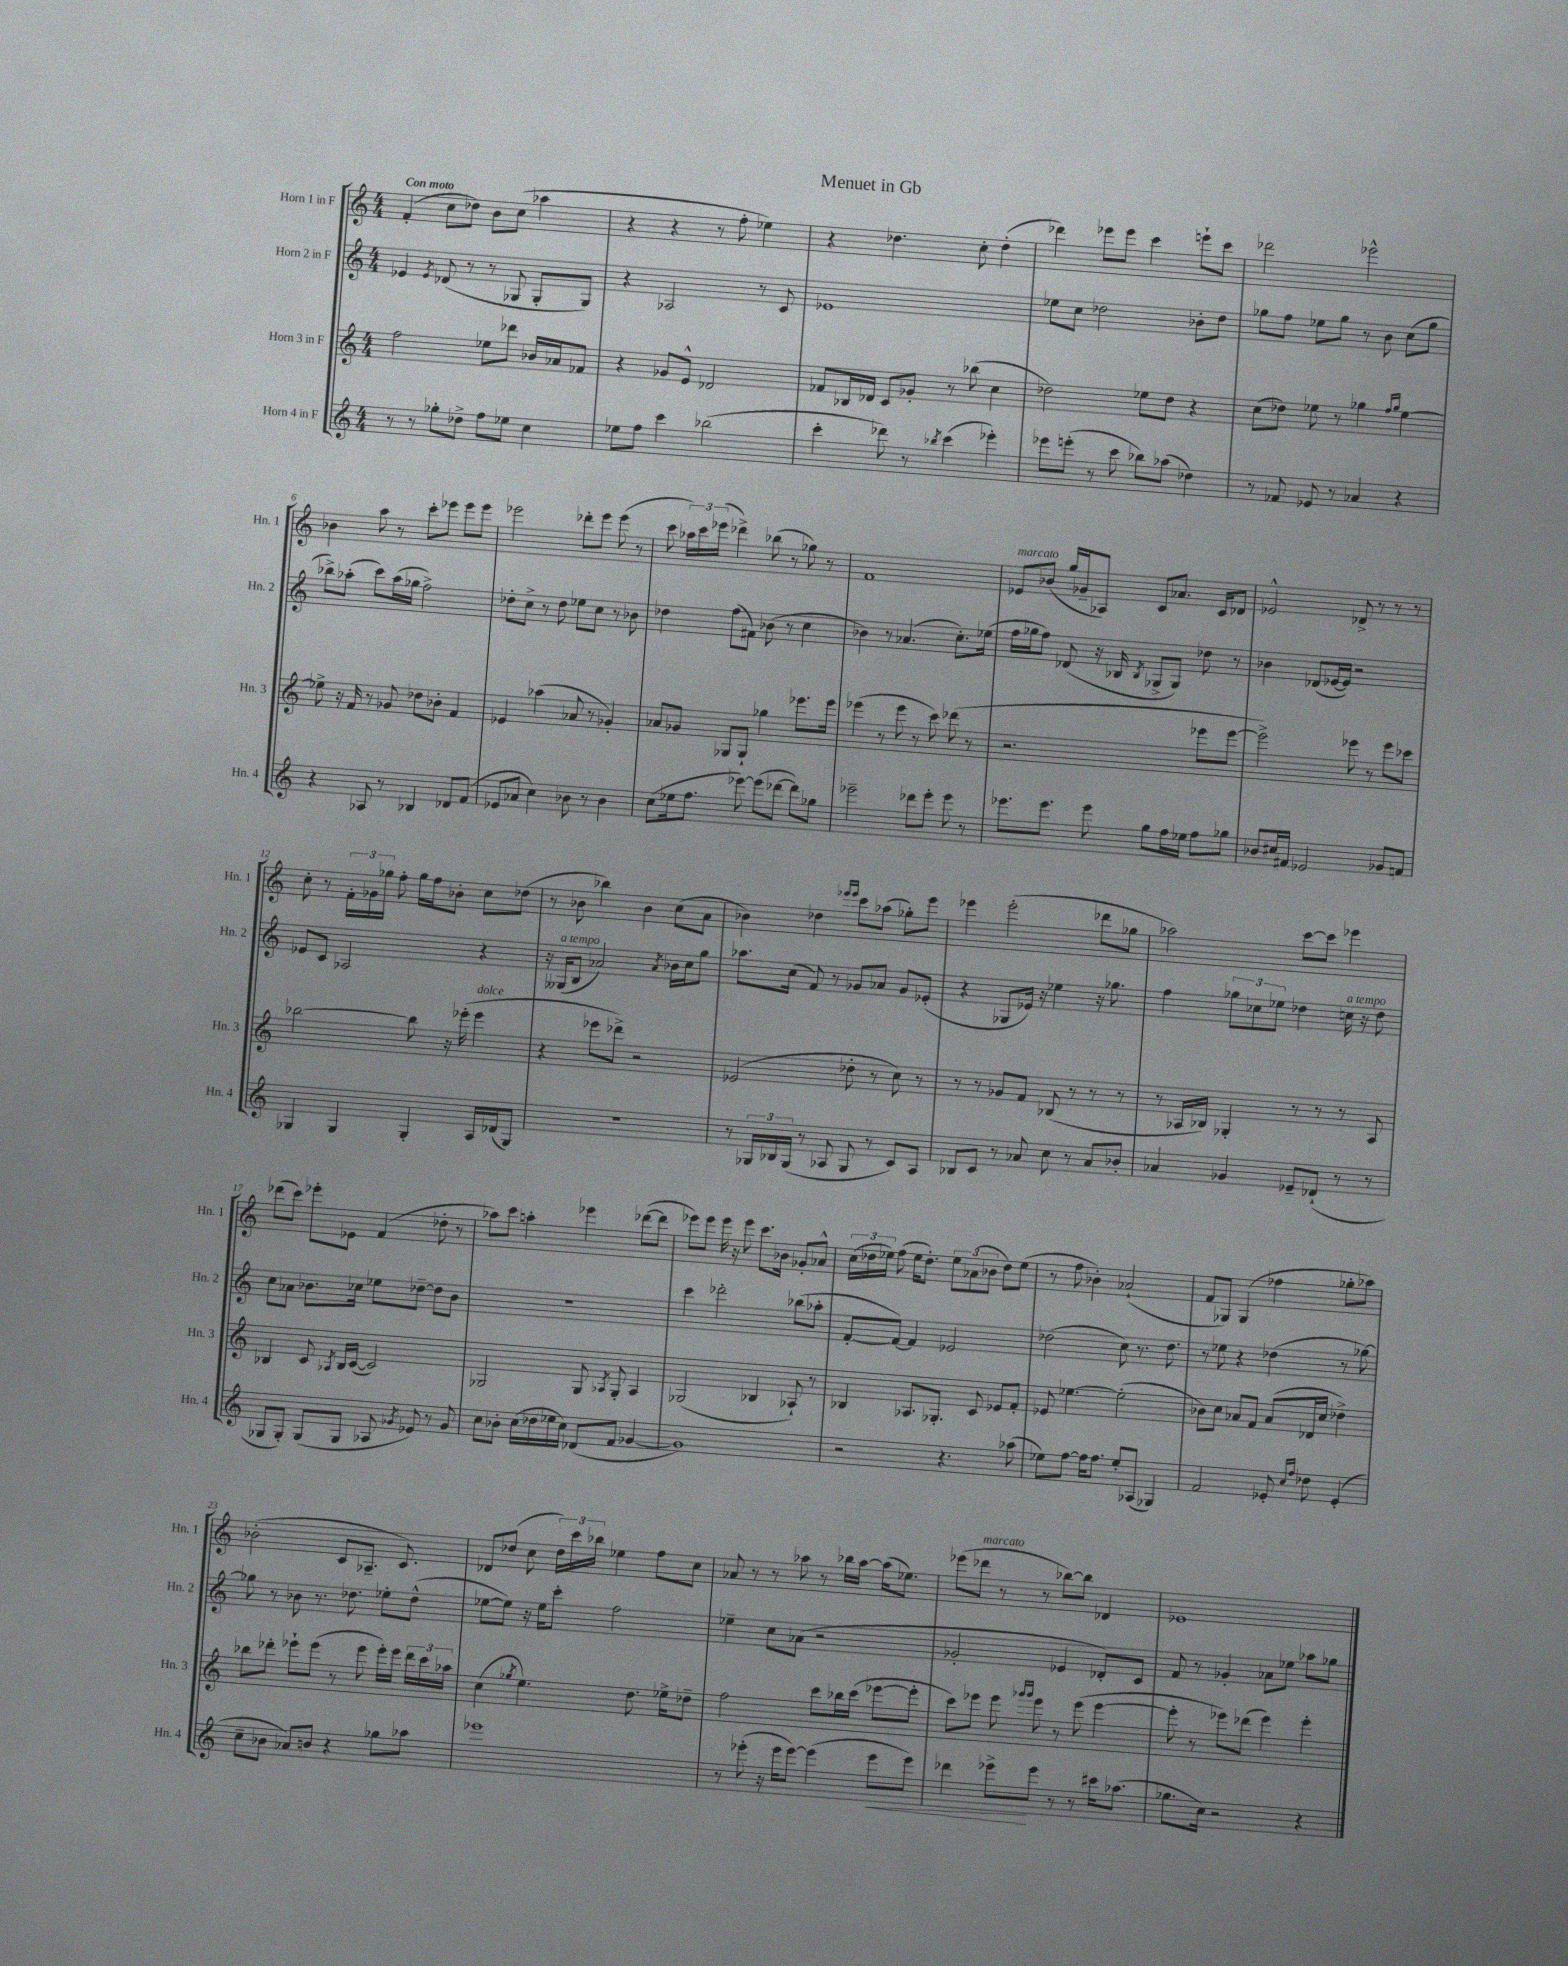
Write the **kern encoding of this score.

**kern	**dynam	**kern	**kern	**kern
*part4	*part4	*part3	*part2	*part1
*staff4	*staff4	*staff3	*staff2	*staff1
*I"Horn 4 in F	*	*I"Horn 3 in F	*I"Horn 2 in F	*I"Horn 1 in F
*I'Hn. 4	*	*I'Hn. 3	*I'Hn. 2	*I'Hn. 1
*clefG2	*	*clefG2	*clefG2	*clefG2
*k[]	*	*k[]	*k[]	*k[]
*M4/4	*	*M4/4	*M4/4	*M4/4
=1	=1	=1	=1	=1
!	!	!	!	!LO:TX:a:B:t=Con moto
8r	.	2ff\	4e-X/	(4f'/
8r	.	.	.	.
.	.	.	8qe-/	.
8gg-X'\L	.	.	(8d-X/	8cc\L
8dd-X^\J	.	.	8r	8dd-X\J)
8ff\L	.	8ee-X\L	8r	8b\L
8ee-X\J	.	8ddd-X\J	8G-X/	(8cc\J
4cc\	.	16b-X/LL	8G-'/L	4aa-X\
.	.	16a-X/J	.	.
.	.	8f-X/J	8G-/J)	.
=2	=2	=2	=2	=2
8ee-X\L	.	4r	4r	4r
8ff\J	.	.	.	.
4ccc\	.	8g-X/L	2A-X/	4r
.	.	8e^^/J	.	.
(2bb-X\	.	2d-X/	.	8r
.	.	.	.	8ff'\
.	.	.	8r	4ee-X\)
.	.	.	8c/	.
=3	=3	=3	=3	=3
4ccc'\	.	8f-X/L	1e-X	4r
.	.	16B-X/L	.	.
.	.	16d-X/JJ	.	.
8ddd-X\)	.	8c/L	.	4.dd-X\
8r	.	8g-X'/J	.	.
8qbb-X/	.	.	.	.
(4ccc\	.	8r	.	.
.	.	(8bb-X\	.	8cc'\
4eee-X'\)	.	4cc\	.	(4dd-'\
=4	=4	=4	=4	=4
8eee-X\L	.	2dd-X\)	8ee-X\L	4ddd-X\)
(8eeen'\J	.	.	8cc\J	.
8r	.	.	2dd-X\	8eee-X\L
8ccc\	.	.	.	8eee-\J
8bb-X\L)	.	8ee-X\L	.	4ccc\
(8aa-X\J	.	8dd-\J	.	.
4dd-X\)	.	4r	8b-X'\L	8eeen`\L
.	.	.	8dd-\J	8ccc\J
=5	=5	=5	=5	=5
8r	.	(8cc\L	8gg-X\L	2ddd-X\
8f-X/	.	8dd-X\J)	8ff\J	.
8e-X/	.	8ee-X\	8ee-X\L	.
8r	.	8r	8gg-\J	.
4a-X/	.	4gg-X\	8r	2eee-X^^\
.	.	.	8b\	.
.	.	16qqff/LL	.	.
.	.	16qqgg-/JJ	.	.
4r	.	[4ee-\	(8cc\L	.
.	.	.	8gg-\J	.
!!LO:LB:g=z
=6	=6	=6	=6	=6
4r	.	8ee-X^\]	8bb-X^\L)	4b-X\
.	.	16r	(8aa-X'\J	.
.	.	16f/	.	.
8A-X/	.	8r	8ccc\L)	8aa\
8r	.	8g-X/	(16aa-\L	8r
.	.	.	16gg-X\JJ	.
4B-X/	.	8dd-X\L	2ff^\)	8ccc'\L
.	.	8b-X'\J	.	8eee-X\J
8d-X/L	.	4f/	.	8eee-\L
(8f/J	.	.	.	8eee-\J
=7	=7	=7	=7	=7
8e-X/L	.	4e-X/	8dd-X'\L	2eee-X\
8a-X/J	.	.	8cc^\J	.
4cc\)	.	(4aa-X\	8r	.
.	.	.	8dd-\	.
8b-X\	.	8a-X/	8ee-X\L	8ddd-X'\L
8r	.	8r	8cc\J	8eee-\J
4b-\	.	4g-X'/)	8r	(8eee-\
.	.	.	8b-X\	8r
=8	=8	=8	=8	=8
(8cc\L	.	8a-X/L	4dd-X\	8ccc\
16ee-X\k	.	8g-X/J	.	24aa-X\LL)
.	.	.	.	24ccc\
8.ff\J	.	.	.	.
.	.	.	.	(24eee-X\JJ
.	.	8G-X/L	(8ff\L	4ddd-X^\)
[8eee-X\)	.	8G-`/J	8f#X\J)	.
(8eee-\L]	.	4gg-X\	(8b-X\	(8bb-X\
[8ddd-X\J	.	.	8r	8r
8ddd-\L])	.	8.eee-X\L	4cc\	8gg-X\)
8gg-X\J	.	.	.	8r
.	.	16eee-\Jk	.	.
=9	=9	=9	=9	=9
2eee-X~\	.	(4eee-X\	4b-X\)	1f
.	.	8r	8r	.
.	.	8eee-\	(4.a-X/	.
8ddd-X\L	.	8r	.	.
8eee-'\J	.	8ccc\)	.	.
8eee-\	.	(8ddd-X\	8.cc'\L)	.
8r	.	8r	.	.
.	.	.	(16ee-X\Jk	.
=10	=10	=10	=10	=10
!	!	!	!	!LO:TX:a:i:t=marcato
8.eee-X\L	.	2.r	16ff\LL	8e-X/L
.	.	.	16gg-X\J	.
.	.	.	8ff\J)	(8b-X/J
8.eee-\J	.	.	.	.
.	.	.	(8d-X/	16gg/LL
.	.	.	.	16g-X~/J
8eee-\	.	.	16r	8A-X/J)
.	.	.	16B-X/	.
.	.	.	8qB-/	.
8gg\L	.	.	8G-X^/L	8c/L
16ff\L	.	.	8G-/J)	8.a-X/J
16ee-X\JJ	.	.	.	.
8ff\L	.	8eee-X\L	8dd-X\	.
.	.	.	.	16c/KL
8gg-X\J	.	[8eee-\J	8r	8d-X/J
=11	=11	=11	=11	=11
8b-X/L	.	2eee-^\])	4b-X\	2e-X^^/
16cc#X/L	.	.	.	.
16f#X/JJ	.	.	.	.
2e-X/	.	.	(8d-X/L	.
.	.	.	[16e-X/L	.
.	.	.	16e-/JJ])	.
.	.	8eee-X\	2r	8d-X^/
.	.	8r	.	8r
8g-X/L	.	8eee-\L	.	8r
8fn/J	.	8ccc-X\J	.	8r
!!LO:LB:g=z
=12	=12	=12	=12	=12
4G-X/	.	[2bb-X\	8e-X/L	8cc'\
.	.	.	8c/J	8r
4G-/	.	.	2A-X/	24f'\LL
.	.	.	.	24g-X\
.	.	.	.	24gg-X\JJ
.	.	.	.	8ff'\
4G-'/	.	8bb-\]	.	16gg-\LL
.	.	.	.	16ff\J
.	.	16r	.	8b-X'\J
.	.	(16eee-X'\	.	.
!	!	!LO:TX:a:i:t=dolce	!	!
16A/LL	.	4eee-\	4r	8cc\L
(16d-X/J	.	.	.	.
8G-/J)	.	.	.	(8dd-X\J
=13	=13	=13	=13	=13
1r	.	4r	16r	8r
!	!	!	!LO:TX:a:i:t=a tempo	!
.	.	.	(16G--X/KL	.
.	.	.	8B/J	8b-X\
.	.	8eee-X\L	2a-X/)	4bb-X\)
.	.	8ddd-X^\J)	.	.
.	.	2r	.	4b-\
.	.	.	8qa-/	.
.	.	.	16b-X\LL	(8cc\L
.	.	.	16cc\J	.
.	.	.	8gg\J	8a\J
=14	=14	=14	=14	=14
8r	.	(2e-X/	8.aa-X\L	4b-X\)
24G-X/LL	.	.	.	.
24B-X/	.	.	.	.
.	.	.	(16cc\Jk	.
(24G-/JJ	.	.	.	.
8r	.	.	8f/)	4dd-X\
8A-X/	.	.	8r	.
.	.	.	.	16qqeee-X/LL
.	.	.	.	16qqeee-/JJ
8G-/	.	8dd-X'\	8g-X/L	8ccc\L
8r	.	8r	8a-X/J	(8aa-X\J
8c/L)	.	8cc\)	8g-/L	8gg-X'\L)
8A-/J	.	8r	(8e-X'/J	8eee-\J
=15	=15	=15	=15	=15
8B-X/L	.	8r	4r	4eee-X\
8c/J	.	8r	.	.
8r	.	8g-X/L	8G-X/L	(2eee-'\
8a-X/	.	8f/J	16e-X/Jk)	.
.	.	.	16r	.
8cc\	.	(8B-X/	4ee-X\	.
8r	.	8r	.	.
8a-/L	.	8r	16r	8ddd-X\L
.	.	.	8.gg-X\	.
8b-X'/J	.	8r	.	8gg-X\J
=16	=16	=16	=16	=16
4a-X/	.	8r	4ff\	2aa-X\)
.	.	16A-X/LL	.	.
.	.	16B-X/JJ)	.	.
4g-X/	.	4G-X'/	12gg-X\L	.
.	.	.	12cc-X\	.
.	.	.	12ee-X\J	.
8e-X~/L	.	8r	4dd-X\	[8ccc\L
(8d-X`/J	.	8r	.	8ccc\J]
!	!	!	!LO:TX:a:i:t=a tempo	!
8r	.	8r	16ccn\	4eee-X\
.	.	.	16r	.
8r	.	8A-/	8dd-\	.
!!LO:LB:g=z
=17	=17	=17	=17	=17
8G-X/L	.	4B-X/	8cc\L	(8ddd-X\L
8G-'/J)	.	.	8a-X\J	8ccc\J)
(8G-/L	.	8c/	8.b-X\L	8eee-X'\L
.	.	8qA-X/	.	.
8G-/J	.	16B-/LL	.	8e-X\J
.	.	([16c/JJ	16cc-X\Jk	.
8A-X/	.	2c/])	8ee-X\L	(4f/
8qg-X/	.	.	.	.
8e-X/)	.	.	[8dd-X~\J	.
8r	.	.	8dd-\L]	8dd-X'\
8g-/	.	.	8b-\J	8r
=18	=18	=18	=18	=18
8cc\L	.	2G-X/	1r	8aa-X\L)
8b-X'\J	.	.	.	8ccc\J
(16cc\LL	.	.	.	4aan'\
16dd-X\	.	.	.	.
16ee-X\	.	.	.	.
16cc\JJ)	.	.	.	.
(8d-X/L	.	8G-/	.	4eee-X\
.	.	8qA-X/	.	.
8f/J	.	8G-'/	.	.
[4g-X/	.	4A-/	.	([8ddd-X\L
.	.	.	.	8ddd-\J]
=19	=19	=19	=19	=19
1g-])	.	(2G-X/	4ccc\	8eee-X\L)
.	.	.	.	8eee-\J
.	.	.	2ddd-X'\	16eee-\
.	.	.	.	16r
.	.	.	.	8eee-\
.	.	4B-X/	.	8.ccc\L
.	.	.	.	16b-X\Jk
.	.	8A-X`/)	(8bb-X\L	8g-X'/L
.	.	8r	8aa-X'\J	8a-X^^/J
=20	=20	=20	=20	=20
2r	.	4B-X/	[8f'/L	(24cc\LL
.	.	.	.	24dd-X\
.	.	.	.	24ee-X\JJ)
.	.	.	8f/J_)	(8ff\
.	.	8.A-X/L	4f/]	16ee-\KL
.	.	.	.	8.dd-'\J)
.	.	8.G-X'/J	.	.
4.r	.	.	2e-X/	12ee-\L
.	.	.	.	(12a-X\
.	.	8c/	.	.
.	.	.	.	12b-X\J
.	.	8e-X/L	.	8dd-\L)
(8aa-X\	.	8f'/J	.	(8ee-\J
=21	=21	=21	=21	=21
8ee-X\L)	.	8e-X/	(2dd-X\	8r
[8ff\J	.	[4.ee-X\	.	8ff\
16ff\KL]	.	.	.	4b-X'\)
8.ff\J	.	.	.	.
8ee-'/L	.	(2ee-'\]	8cc\)	(2a-X`/
(8A-X/J	.	.	8.r	.
4G-X/)	.	.	.	.
.	.	.	8.dd-\	.
=22	=22	=22	=22	=22
2f/	.	8b-X\L)	8r	8f/L
.	.	8cc\J	8ee-X\	8G-X/J)
.	.	8a-X/L	4r	(4G-/
.	.	8f/J	.	.
8e-X'/	.	(8a-/L	(4dd-X\	4ff-X\
16qqcc/LL	.	.	.	.
16qqff/JJ	.	.	.	.
8dd-X\	.	16d-X/L	.	.
.	.	16cc/JJ	.	.
(4e-'/	.	4dd-X^\)	8r	8gg-X'\L
.	.	.	[8gg-X\)	8aa-X\J)
!!LO:LB:g=z
=23	=23	=23	=23	=23
8cc~\L	.	8bb-X\L	8gg-X\]	(2b-X'\
8b-X\J	.	8ddd-X'\J	8r	.
8a-X/L)	.	8eee-X`\L	8b-X\	.
8bn/J	.	(8eee-\J	8.r	.
4r	.	8r	.	8c/L
.	.	.	8.dd-X\	.
.	.	8eee-\	.	8.A-X~/J
8gg-X\L	.	16eee-'\LL)	8ee-X'\L	.
.	.	16eee-\JJ	.	8.c/)
8aa-X\J	.	24ddd-\LL	(8dd-^^\J	.
.	.	24ccc\	.	.
.	.	24aa-X\JJ	.	.
=24	=24	=24	=24	=24
1eee-X	.	(4cc\	[8ee-X\L	8d-X/L
.	.	.	8ee-\J])	(8dd-X/J
.	.	8qgg-X/	.	.
.	.	4.ee\)	16r	8cc\
.	.	.	16ee-\KL	.
.	.	.	8ccc'\J	24dd-\LL)
.	.	.	.	24ccc\
.	.	.	.	24bb-X\JJ
.	.	.	2ff\	4ee-X\
.	.	8.dd\	.	.
.	.	.	.	8ff\L
.	.	16ee-X^\KL	.	.
.	.	8dd-X~\J	.	8cc\J
=25	=25	=25	=25	=25
8r	.	2ff\	4ee-X~\	8a-X/
(8eee-X'\	.	.	.	8r
16r	.	.	8cc\L	8r
16eee-\KL	.	.	.	.
[8eee-\J)	.	.	(8a-X\J	8aa-X\
(4eee-\]	.	8ccc\L	2r	8r
.	.	16bb-X\L	.	16bb-X\LL
.	.	(16ccc\JJ	.	[16aa-\JJ
!	!LO:HP:b	!	!	!
8eee-\L	<	[8eee-X\L	.	(16aa-\KL]
.	.	.	.	8.ee-X\J)
8eee-\J)	.	8eee-'\J]	.	.
=26	=26	=26	=26	=26
4ddd-X\	.	8ccc\L)	2g-X'/	(8eee-X\L
!	!	!	!	!LO:TX:a:i:t=marcato
.	.	8eee-X\J	.	8ddd-X\J
8eee-X^\L	.	8eee-\	.	8r
.	.	16qqggg-X/LL	.	.
.	.	16qqggg-/JJ	.	.
8eee-\J	[	8eee-\	.	8r
8r	.	8r	4e-X/	[8bb-X\L)
8r	.	(8eee-\	.	8bb-\J]
16ccc#X\KL	.	[4eee-\	8d-X'/L)	4d-X/
(8.aa-X\J	.	.	.	.
.	.	.	8c/J	.
=27	=27	=27	=27	=27
8.gg-X\L	.	8eee-'\]	8f/	1e-X
.	.	8r	8r	.
16cc\Jk)	.	.	.	.
2r	.	8eee-X\L)	4g-X'/	.
.	.	(8ddd-X\J	.	.
.	.	4eee-\)	8a-X\L	.
.	.	.	8ee-X\J	.
4r	.	4eee-'\	8aa-X\L	.
.	.	.	8gg-X\J	.
==	==	==	==	==
*-	*-	*-	*-	*-
